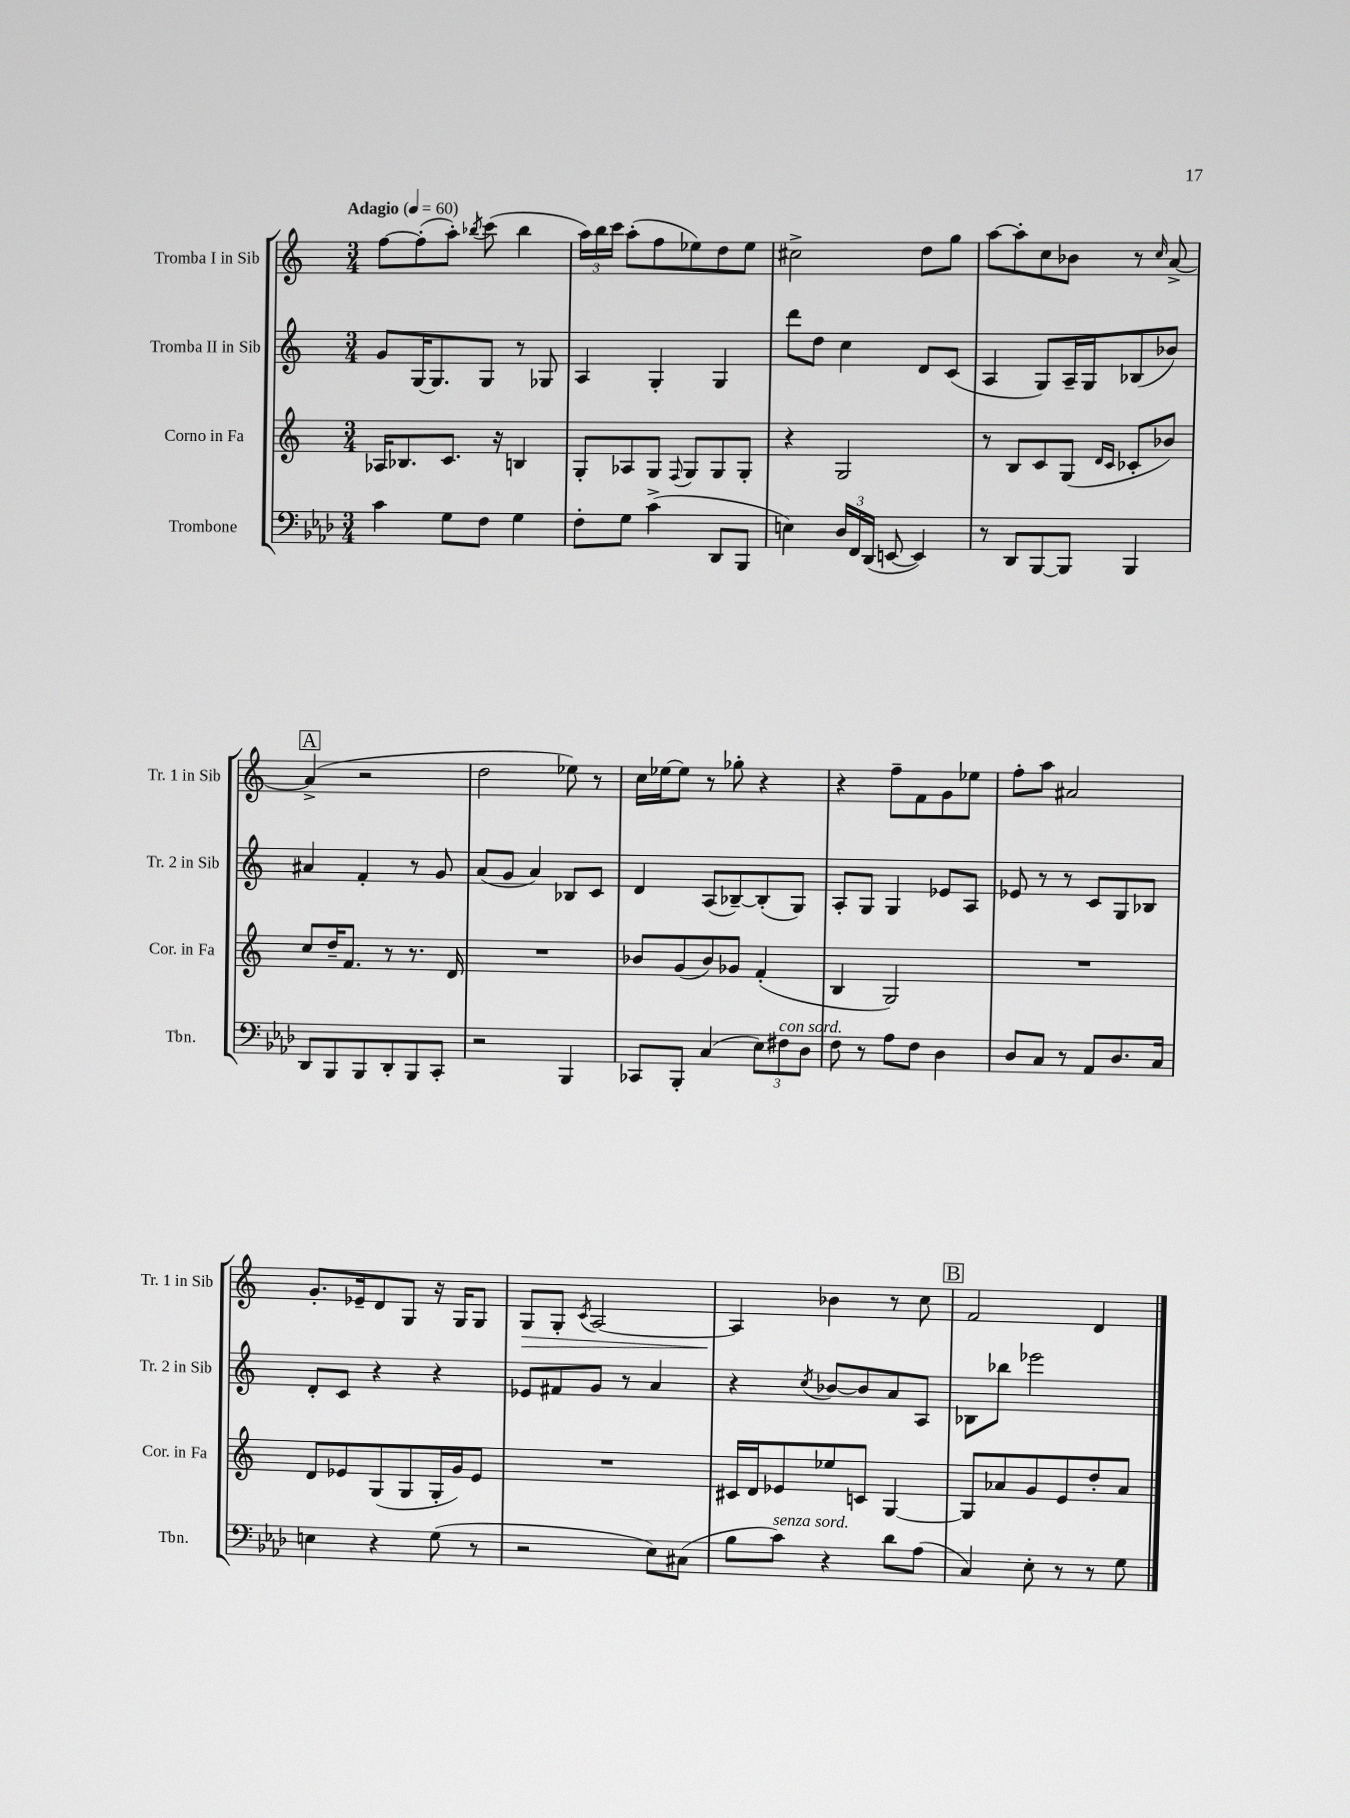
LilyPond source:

<<
\new StaffGroup <<
\new Staff = "s0" \with { instrumentName = "Tromba I in Sib" shortInstrumentName = "Tr. 1 in Sib" } {
    \clef treble \key c \major \numericTimeSignature \time 3/4 \tempo "Adagio" 4 = 60
    \autoBeamOff f''8[~ f''8-.( a''8]-.) \acciaccatura { bes''8 } c'''8( bes''4 |
    \tuplet 3/2 { a''16[) b''16 c'''16] } a''8[-.( f''8 ees''8) d''8 ees''8] |
    cis''2-> d''8[ g''8] |
    a''8[~ a''8-. c''8 bes'8] r8 \grace { c''16 } a'8~-> |
    \mark \markup { \box "A" } a'4->( r2 |
    d''2 ees''8) r8 |
    c''16[ ees''16~ ees''8] r8 ges''8-. r4 |
    r4 f''8[-- f'8 g'8 ees''8] |
    f''8[-. a''8] ais'2 |
    g'8.[-. ees'16-- d'8 g8] r16 g16[ g8] |
    g8[\> g8]-. \acciaccatura { c'8 } a2~ |
    a4\! bes'4 r8 c''8 |
    \mark \markup { \box "B" } f'2 d'4 \bar "|." |
}
\new Staff = "s1" \with { instrumentName = "Tromba II in Sib" shortInstrumentName = "Tr. 2 in Sib" } {
    \clef treble \key c \major \numericTimeSignature \time 3/4
    \autoBeamOff g'8[ g16~ g8. g8] r8 ges8 |
    a4 g4-. g4 |
    d'''8[ d''8] c''4 d'8[ c'8]( |
    a4 g8[) a16-- g16 bes8( bes'8]) |
    \mark \markup { \box "A" } ais'4 f'4-. r8 g'8 |
    a'8[( g'8] a'4) bes8[ c'8] |
    d'4 a8[( bes8~--) bes8-.( g8]) |
    a8[-. g8] g4 ees'8[ a8] |
    ees'8 r8 r8 c'8[ g8 bes8] |
    d'8[-. c'8] r4 r4 |
    ees'8[ fis'8 g'8] r8 a'4 |
    r4 \acciaccatura { c''8 } bes'8[~ bes'8 a'8 a8] |
    \mark \markup { \box "B" } bes8[ bes''8] ees'''2 \bar "|." |
}
\new Staff = "s2" \with { instrumentName = "Corno in Fa" shortInstrumentName = "Cor. in Fa" } {
    \clef treble \key c \major \numericTimeSignature \time 3/4
    \autoBeamOff aes16[ bes8. c'8.] r16 b4 |
    g8[-. aes8 g8] \appoggiatura { f8 } g8[ g8 g8]-. |
    r4 g2 |
    r8 b8[ c'8 g8]( \grace { d'16[ c'16] } ces'8[-. bes'8]) |
    \mark \markup { \box "A" } c''8[ d''16-- f'8.] r8 r8. d'16 |
    R2. |
    bes'8[ g'8( bes'8) ges'8] f'4-.( |
    b4 g2) |
    R2. |
    d'8[ ees'8 g8( g8 g16-. g'16) ees'8] |
    R2. |
    cis'16[ d'16 ees'8 ees''8 c'8] g4~ |
    \mark \markup { \box "B" } g8[ aes'8 g'8 e'8 d''8-. aes'8] \bar "|." |
}
\new Staff = "s3" \with { instrumentName = "Trombone" shortInstrumentName = "Tbn." } {
    \clef bass \key aes \major \numericTimeSignature \time 3/4
    \autoBeamOff c'4 g8[ f8] g4 |
    f8[-. g8] c'4->( des,8[ bes,,8] |
    e4) \tuplet 3/2 { des16[ f,16 des,16]( } e,8~ e,4) |
    r8 des,8[ bes,,8~ bes,,8] bes,,4 |
    \mark \markup { \box "A" } des,8[ bes,,8 bes,,8 des,8-. bes,,8 c,8]-. |
    r2 bes,,4 |
    ces,8[ bes,,8]-. c4( \tuplet 3/2 { ees8[) fis8^\markup { \italic "con sord." } des8] } |
    f8 r8 aes8[ f8] des4 |
    des8[ c8] r8 aes,8[ des8. c16] |
    e4 r4 g8( r8 |
    r2 ees8[) cis8]( |
    bes8[ c'8]^\markup { \italic "senza sord." }) r4 des'8[ aes8]( |
    \mark \markup { \box "B" } c4) ees8-. r8 r8 g8 \bar "|." |
}
>>
>>
\layout { \context { \Score \remove "Bar_number_engraver" } }
